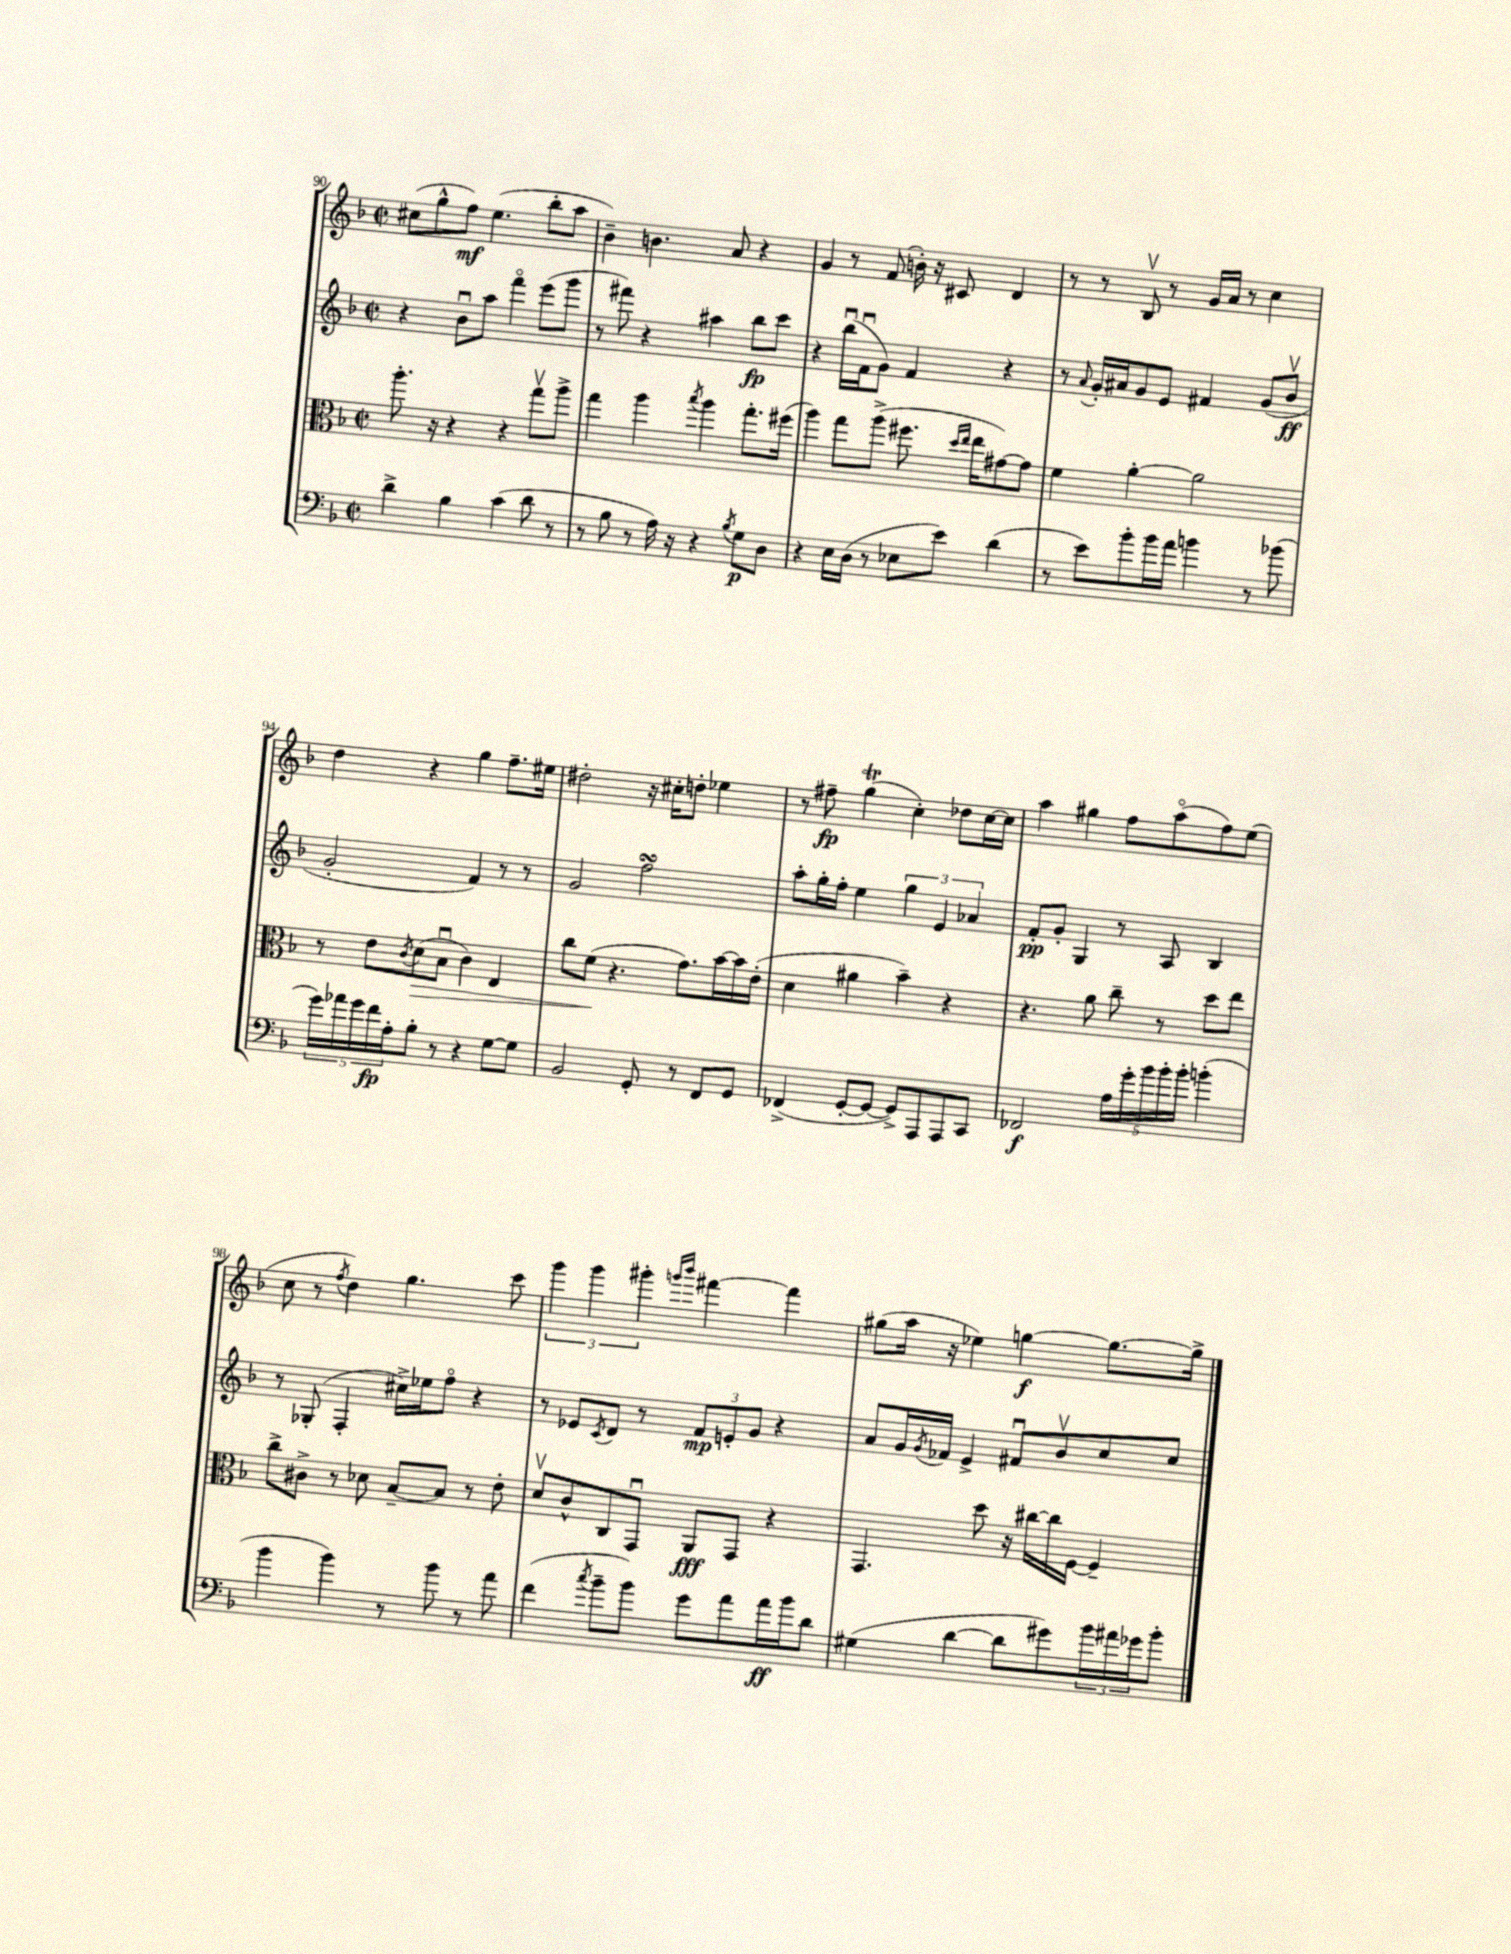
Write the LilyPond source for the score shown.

<<
\new StaffGroup <<
\new Staff = "s0" {
    \clef treble \key f \major \defaultTimeSignature \time 2/2
    cis''8( g''8-^ f''8\mf) e''4.( bes''8-. a''8 |
    bes'4--) b'4. a'8 r4 |
    g'4 r8 f'8( b'16-.) r16 cis'8 d'4 |
    r8 r8 bes8\upbow r8 g'16 a'16 r8 c''4 |
    d''4 r4 g''4 f''8.-- eis''16 |
    dis''2-. r16 cis''16-. d''8-. ees''4 |
    r8 fis''8--\fp g''4\trill( c''4-.) des''8 c''16~ c''16 |
    a''4 gis''4 f''8 a''8\flageolet( f''8) e''8( |
    c''8 r8 \acciaccatura { f''8 } d''4) g''4. c'''8 |
    \tuplet 3/2 { g'''4 g'''4 gis'''4-. } \grace { g'''16 bes'''16 } fis'''4~ fis'''4 |
    gis''8( a''16 r16 ees''4) g''4~\f g''8.~ g''16-> \bar "|." |
}
\new Staff = "s1" {
    \clef treble \key f \major \defaultTimeSignature \time 2/2
    r4 bes'8\downbow a''8 f'''4\flageolet e'''8( g'''8 |
    r8 fis'''8) r4 ais''4 bes''8\fp c'''8 |
    r4 bes''16\downbow( f'16\downbow g'8) f'4 r4 |
    r8 \appoggiatura { a'8 } g'16-. ais'16 g'8 e'8 fis'4 g'8( bes'8\upbow\ff |
    g'2-. f'4) r8 r8 |
    g'2 f''2\turn |
    a''8-. g''16-. f''16-. e''4 \tuplet 3/2 { g''4 e'4 aes'4 } |
    f'8-.\pp g'8-. g4 r8 a8 bes4 |
    r8 ges8-.( f4-. cis''16->) ees''16 f''8\flageolet r4 |
    r8 ees'8 \acciaccatura { c'8 } d'8 r8 \tuplet 3/2 { f'8\mp e'8-. g'8 } r4 |
    a'8 g'16 \acciaccatura { g'8 } fes'16 e'4-> fis'8\downbow bes'8\upbow c''8 c''8 \bar "|." |
}
\new Staff = "s2" {
    \clef alto \key f \major \defaultTimeSignature \time 2/2
    a''8.-. r16 r4 r4 g''8\upbow a''8-> |
    g''4 a''4 \acciaccatura { bes''8 } a''4 g''8.-. fis''16( |
    a''4) g''8 a''8->( fis''8. \grace { d''16 e''16 } e''16 gis'8~) gis'8 |
    f'4 a'4~-. a'2 |
    r8 e'8 \acciaccatura { c'8 } d'8\>( bes8\downbow c'4) e4 |
    c''8 f'8\!( r4. g'8.) bes'16~ bes'16 e'16-.( |
    d'4 ais'4 bes'4--) r4 |
    r4. a'8 c''8-- r8 d''8 e''8 |
    c''8-> cis'8-> r8 des'8 bes8~-- bes8 r8 e'8-. |
    d'8\upbow c'8-^ c8 g,8\downbow a,8\fff g,8 r4 |
    g,4. d''8 r16 cis''16~ cis''16 f16~ f4-- \bar "|." |
}
\new Staff = "s3" {
    \clef bass \key f \major \defaultTimeSignature \time 2/2
    d'4-> bes4 c'4( d'8 r8 |
    r8 bes8 r8 a16) r16 r4 \acciaccatura { bes8 } g8\p d8 |
    r4 e16 d16( r8 ees8 e'8) d'4( |
    r8 e'8) bes'8-. bes'16 a'16 b'4 r8 bes'8( |
    \tuplet 5/4 { g'16) aes'16 g'16 f'16\fp a16-. } bes8-. r8 r4 g8~ g8 |
    bes,2 g,8-. r8 f,8 g,8 |
    fes,4->( g,8~-. g,8~ g,8->) a,,8 a,,8 c,8 |
    fes,2\f \tuplet 5/4 { a16 g'16-. bes'16 bes'16-. bes'16-. } b'4-.( |
    bes'4 bes'4) r8 bes'8 r8 a'8 |
    f'4( \acciaccatura { c''8 } bes'8-- bes'8) g'8 a'8 a'16\ff bes'16 d'8 |
    gis4( d'4~ d'8 gis'8) \tuplet 3/2 { bes'16 ais'16 ges'16 } bes'8-. \bar "|." |
}
>>
>>
\layout { \context { \Score currentBarNumber = #90 } }
